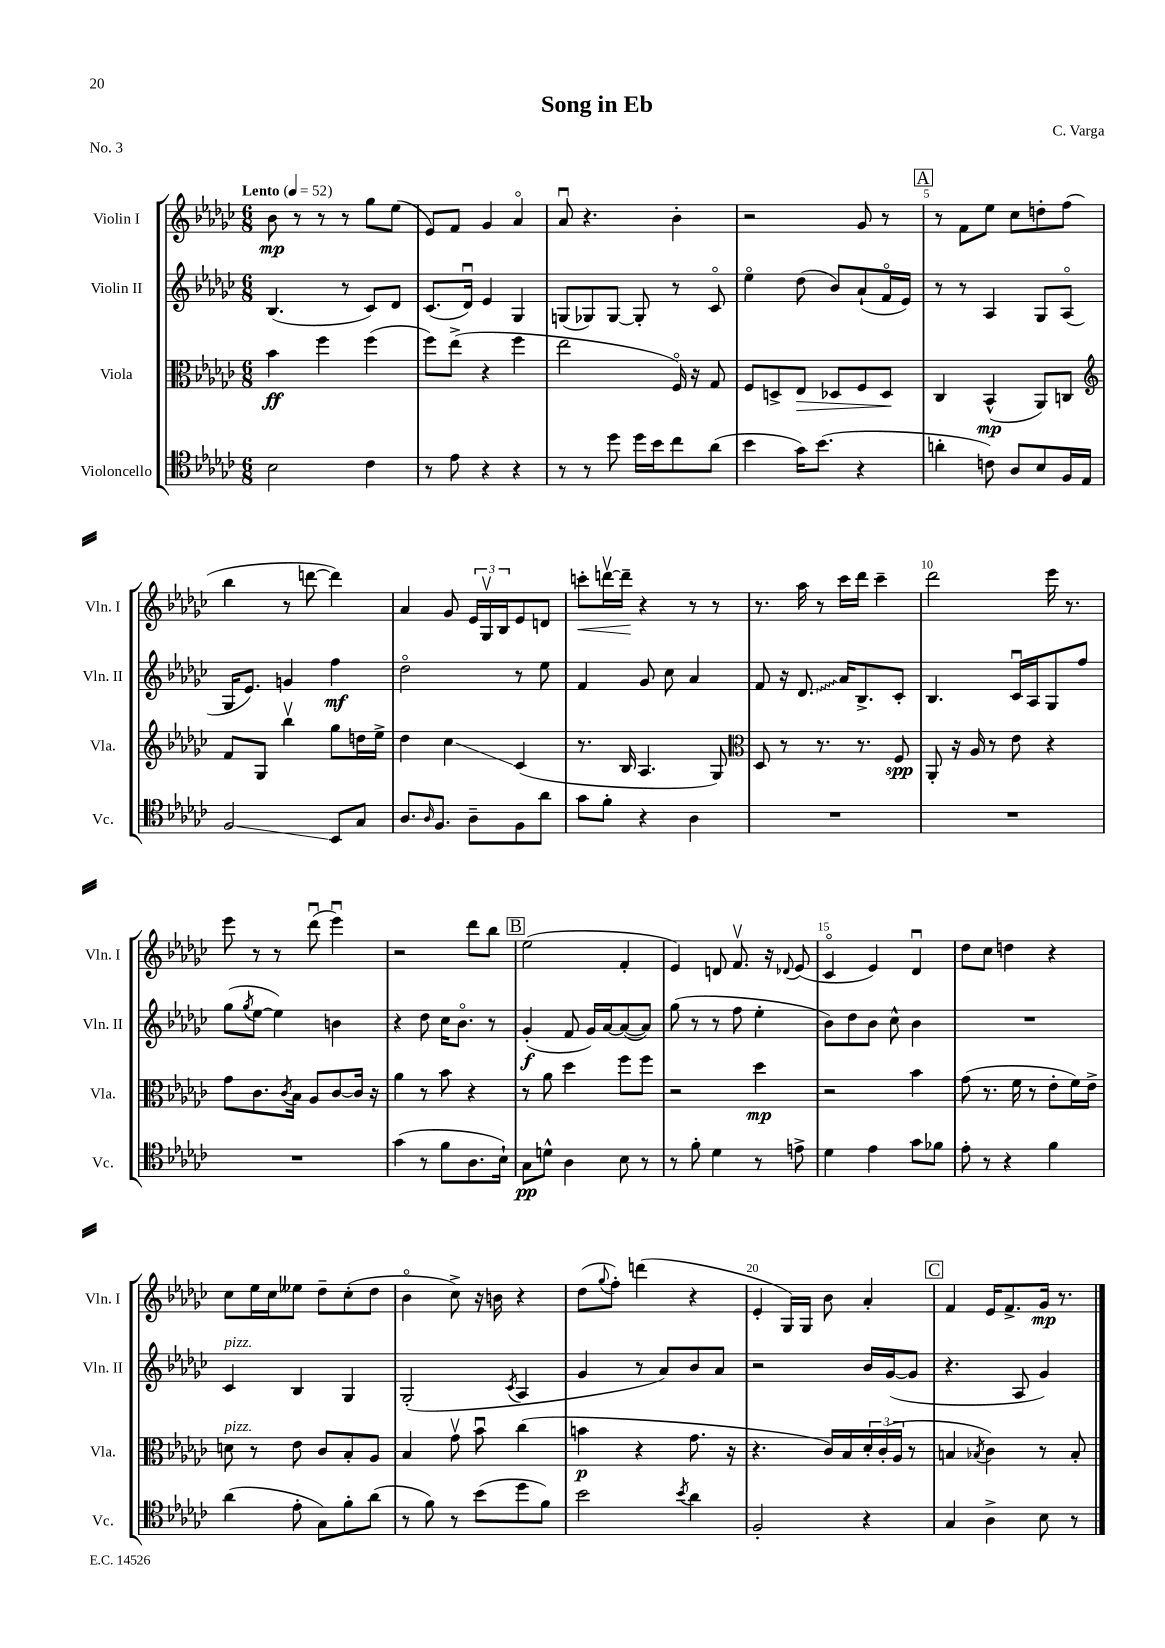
\header { title = "Song in Eb" composer = "C. Varga" piece = "No. 3" }
<<
\new StaffGroup <<
\new Staff = "s0" \with { instrumentName = "Violin I" shortInstrumentName = "Vln. I" } {
    \clef treble \key ges \major \numericTimeSignature \time 6/8 \tempo "Lento" 4 = 52
    bes'8\mp r8 r8 r8 ges''8 ees''8( |
    ees'8) f'8 ges'4 aes'4\flageolet |
    aes'8\downbow r4. bes'4-. |
    r2 ges'8 r8 |
    \mark \markup { \box "A" } r8 f'8 ees''8 ces''8 d''8-. f''8( |
    bes''4 r8 d'''8~ d'''4) |
    aes'4 ges'8 \tuplet 3/2 { ees'16 ges16\upbow bes16 } ees'8 d'8 |
    c'''8-.\< d'''16~\upbow d'''16--\! r4 r8 r8 |
    r8. aes''16 r8 ces'''16 des'''16 ces'''4-- |
    des'''2 ees'''16 r8. |
    ees'''8 r8 r8 des'''8\downbow( ees'''4\downbow) |
    r2 des'''8 bes''8 |
    \mark \markup { \box "B" } ees''2( f'4-. |
    ees'4) d'8 f'8.\upbow r16 \appoggiatura { des'8 } ees'8( |
    ces'4\flageolet ees'4) des'4\downbow |
    des''8 ces''8 d''4 r4 |
    ces''8 ees''16 ces''16 eeses''8 des''8-- ces''8-.( des''8 |
    bes'4\flageolet ces''8->) r16 b'16 r4 |
    des''8( \appoggiatura { ges''8 } f''8-.) d'''4( r4 |
    ees'4-. ges16) ges16 bes'8 aes'4-. |
    \mark \markup { \box "C" } f'4 ees'16 f'8.-> ges'16\mp r8. \bar "|." |
}
\new Staff = "s1" \with { instrumentName = "Violin II" shortInstrumentName = "Vln. II" } {
    \clef treble \key ges \major \numericTimeSignature \time 6/8
    bes4.( r8 ces'8) des'8 |
    ces'8.( des'16\downbow) ees'4 ges4 |
    g8( ges8) ges8~ ges8-. r8 ces'8\flageolet |
    ees''4\flageolet des''8( bes'8) aes'8-!( f'16\flageolet ees'16) |
    \mark \markup { \box "A" } r8 r8 aes4 ges8 aes8\flageolet( |
    ges16 ees'8.) g'4 f''4\mf |
    des''2\flageolet r8 ees''8 |
    f'4 ges'8 ces''8 aes'4 |
    f'8 r16 \once \override Glissando.style = #'zigzag des'8.\glissando aes'16 bes8.-> ces'8-. |
    bes4. ces'16\downbow aes16 ges8 f''8 |
    ges''8( \acciaccatura { ges''8 } ees''8~ ees''4) b'4 |
    r4 des''8 ces''16 bes'8.\flageolet r8 |
    \mark \markup { \box "B" } ges'4-.\f( f'8 ges'16) aes'16~ aes'8~( aes'8) |
    ges''8( r8 r8 f''8 ees''4-. |
    bes'8) des''8 bes'8 ces''8-^ bes'4 |
    R2. |
    ces'4^\markup { \italic "pizz." } bes4 ges4 |
    ges2-.( \acciaccatura { ces'8 } aes4 |
    ges'4 r8 aes'8) bes'8 aes'8 |
    r2 bes'16 ges'16~( ges'8 |
    \mark \markup { \box "C" } r4. aes8 ges'4) \bar "|." |
}
\new Staff = "s2" \with { instrumentName = "Viola" shortInstrumentName = "Vla." } {
    \clef alto \key ges \major \numericTimeSignature \time 6/8
    bes'4\ff f''4 f''4( |
    f''8) ees''8->( r4 f''4 |
    ees''2 f16\flageolet) r16 ges8 |
    f8 d8-> ees8\> des8 f8 des8\! |
    \mark \markup { \box "A" } ces4 bes,4-^\mp( aes,8) c8 |
    \clef treble f'8 ges8 bes''4\upbow ges''8 d''16 ees''16-> |
    des''4 ces''4\glissando ces'4( |
    r8. bes16 aes4. ges8) |
    \clef alto des8 r8 r8. r8. f8\spp |
    aes,8-. r16 aes16 r8 ees'8 r4 |
    ges'8 ces'8. \acciaccatura { ces'8 } bes16 aes8 ces'8~ ces'16 r16 |
    aes'4 r8 bes'8 r4 |
    \mark \markup { \box "B" } r8 aes'8 des''4 f''8 f''8 |
    r2 des''4\mp |
    r2 bes'4 |
    ges'8( r8. f'16 r8 ees'8-. f'16) ees'16-> |
    d'8^\markup { \italic "pizz." } r8 ees'8 ces'8 bes8-. aes8 |
    bes4 ges'8\upbow bes'8\downbow ces''4( |
    b'4\p r4 ges'8. r16 |
    r4. ces'16) bes16 \tuplet 3/2 { des'16-. ces'16-.( aes16 } r8 |
    \mark \markup { \box "C" } b4 \acciaccatura { bes8 } ces'4) r8 bes8-. \bar "|." |
}
\new Staff = "s3" \with { instrumentName = "Violoncello" shortInstrumentName = "Vc." } {
    \clef tenor \key ges \major \numericTimeSignature \time 6/8
    bes2 ces'4 |
    r8 ees'8 r4 r4 |
    r8 r8 des''8 des''16 bes'16 ces''8 aes'8( |
    bes'4 ges'16) bes'8.( r4 |
    \mark \markup { \box "A" } a'4-. c'8) aes8 bes8 f16 ees16 |
    f2\glissando bes,8 ges8 |
    aes8. \grace { aes16 } f8. aes8-- f8 aes'8 |
    ges'8 f'8-. r4 aes4 |
    R2. |
    R2. |
    R2. |
    ges'4( r8 f'8 aes8. bes16-!) |
    \mark \markup { \box "B" } ges8\pp d'8-^ aes4 bes8 r8 |
    r8 f'8-. des'4 r8 e'8-> |
    des'4 ees'4 ges'8 fes'8 |
    ees'8-. r8 r4 f'4 |
    aes'4( ees'8-. ges8) f'8-. aes'8( |
    r8 f'8) r8 bes'8( des''8 f'8) |
    bes'2 \acciaccatura { bes'8 } aes'4 |
    f2-. r4 |
    \mark \markup { \box "C" } ges4 aes4-> bes8 r8 \bar "|." |
}
>>
>>
\layout { \context { \Score \override BarNumber.break-visibility = ##(#f #t #t) barNumberVisibility = #(every-nth-bar-number-visible 5) } }
